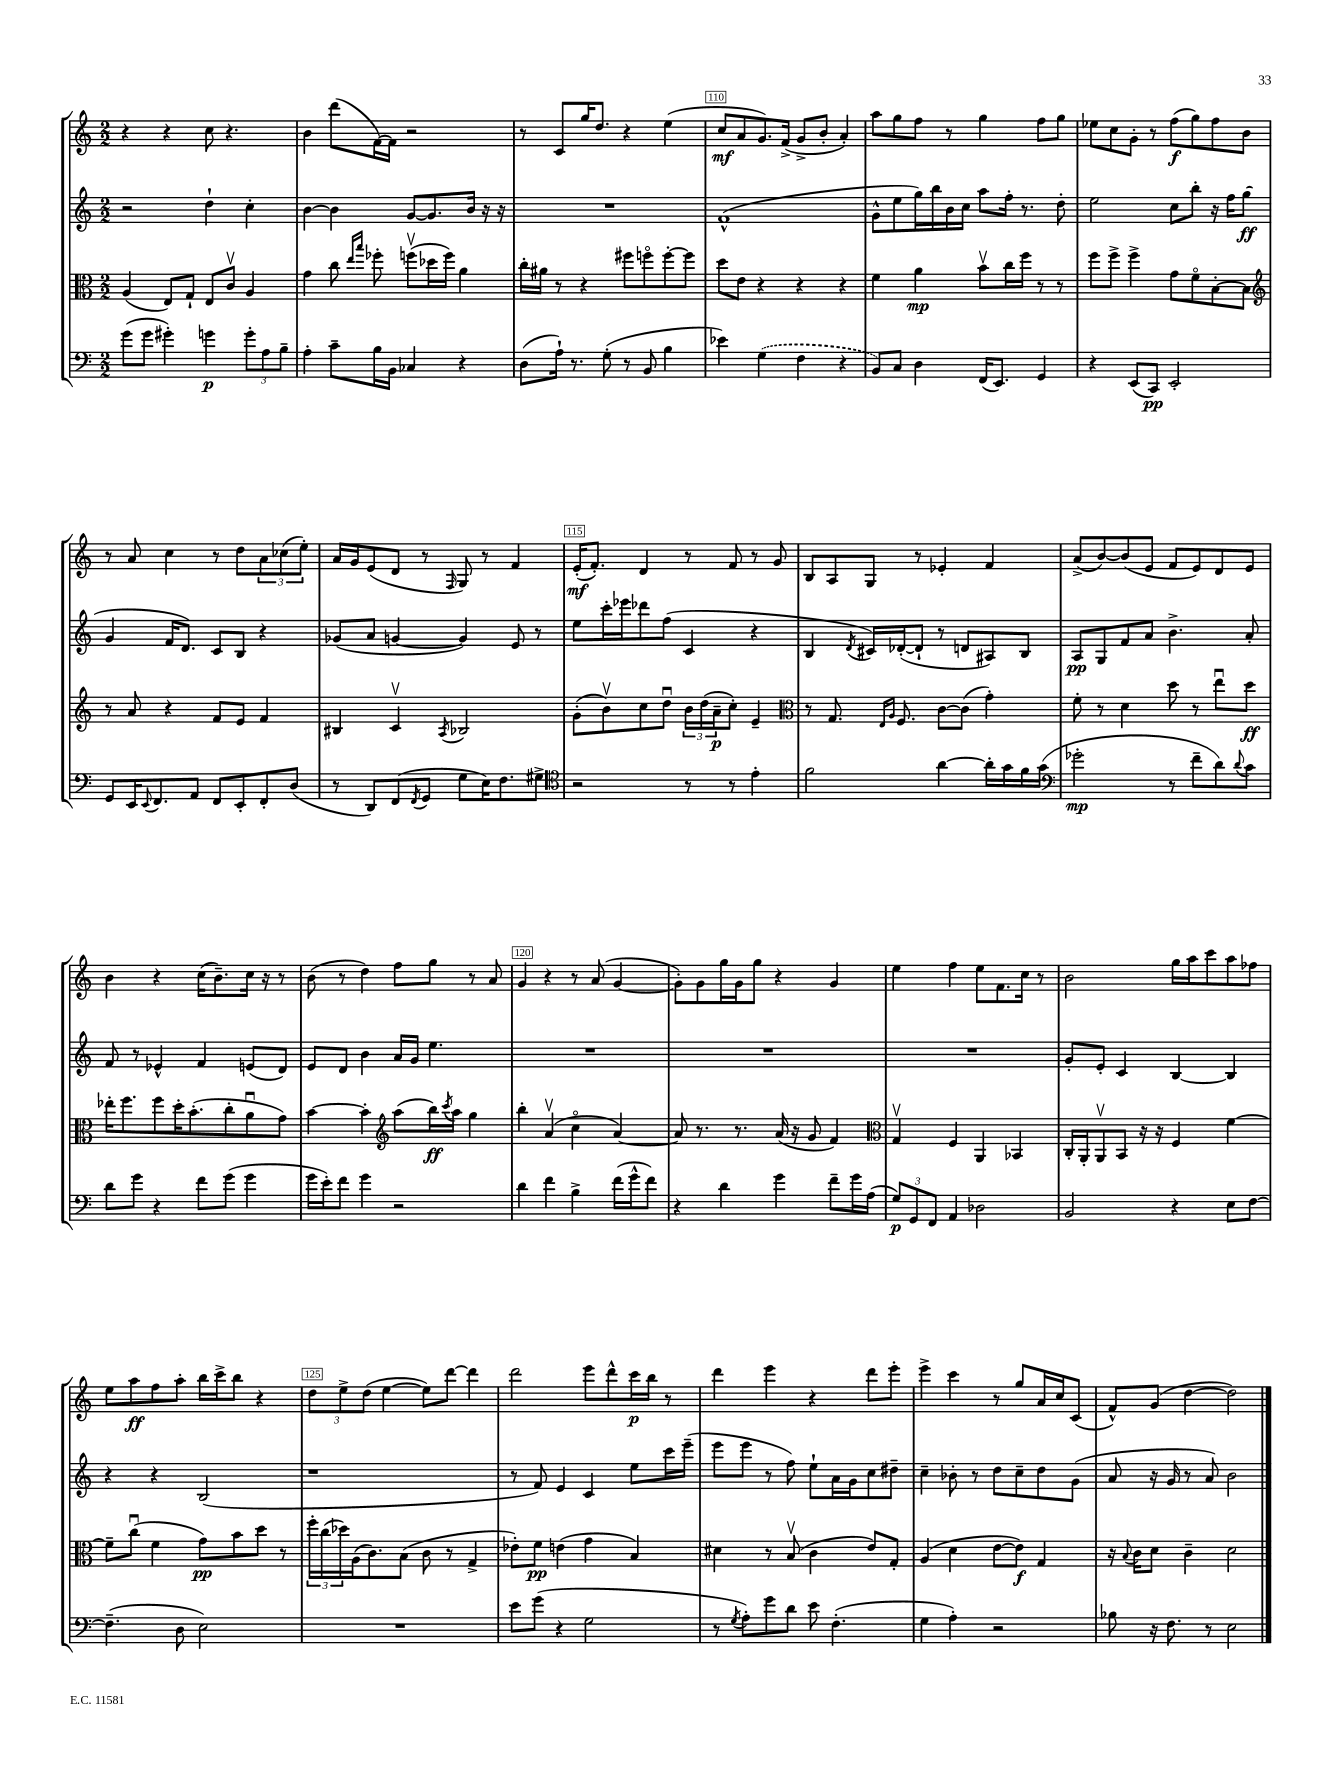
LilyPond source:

<<
\new StaffGroup <<
\new Staff = "s0" {
    \clef treble \key c \major \numericTimeSignature \time 2/2
    r4 r4 c''8 r4. |
    b'4 d'''8( f'16~) f'16 r2 |
    r8 c'8 g''16 d''8. r4 e''4( |
    c''8\mf a'8 g'8.) f'16->( g'8-> b'8-. a'4-.) |
    a''8 g''8 f''8 r8 g''4 f''8 g''8 |
    ees''8 c''8 g'8-. r8 f''8\f( g''8) f''8 b'8 |
    r8 a'8 c''4 r8 d''8 \tuplet 3/2 { a'8 ces''8( e''8-.) } |
    a'16 g'16 e'8( d'8 r8 \grace { f16 } g8) r8 f'4 |
    e'16-.\mf( f'8.-.) d'4 r8 f'8 r8 g'8 |
    b8 a8 g8 r8 ees'4-. f'4 |
    a'8->( b'8~) b'8( e'8 f'8 e'8) d'8 e'8 |
    b'4 r4 c''16( b'8.--) c''16 r16 r8 |
    b'8( r8 d''4) f''8 g''8 r8 a'8 |
    g'4 r4 r8 a'8( g'4~ |
    g'8-.) g'8 g''16 g'16 g''8 r4 g'4 |
    e''4 f''4 e''8 f'8. c''16 r8 |
    b'2 g''16 a''16 c'''8 a''8 fes''8 |
    e''8 a''8\ff f''8 a''8-. b''16 c'''16-> b''8 r4 |
    \tuplet 3/2 { d''8 e''8-> d''8( } e''4~ e''8) d'''8~ d'''4 |
    d'''2 e'''8 d'''8-^ c'''16\p b''16 r8 |
    d'''4 e'''4 r4 d'''8 e'''8-. |
    e'''4-> c'''4 r8 g''8 a'16 c''16 c'8( |
    f'8-^) g'8( d''4~ d''2) \bar "|." |
}
\new Staff = "s1" {
    \clef treble \key c \major \numericTimeSignature \time 2/2
    r2 d''4-! c''4-. |
    b'4~ b'4 g'8~ g'8. b'16 r16 r16 |
    R1 |
    f'1-^( |
    g'8-^ e''8 g''16) b''16 b'16 c''16 a''8 f''16-. r8. d''8-. |
    e''2 c''8 b''8-. r16 f''16 g''8\ff( |
    g'4 f'16 d'8.) c'8 b8 r4 |
    ges'8( a'8 g'4~ g'4) e'8 r8 |
    e''8 c'''16-. ees'''16 des'''8 f''8( c'4 r4 |
    b4 \acciaccatura { d'8 } cis'16) des'16~-.( des'8-! r8 d'8 ais8) b8 |
    a8\pp g8 f'8 a'8 b'4.-> a'8-. |
    f'8 r8 ees'4-^ f'4 e'8( d'8) |
    e'8 d'8 b'4 a'16 g'16 e''4. |
    R1 |
    R1 |
    R1 |
    g'8-. e'8-. c'4 b4~ b4 |
    r4 r4 b2( |
    r1 |
    r8 f'8) e'4 c'4 e''8 c'''16 e'''16--( |
    e'''8 e'''8 r8 f''8) e''8-! a'16 g'16 c''8 dis''8-- |
    c''4-- bes'8-. r8 d''8 c''8-- d''8 g'8( |
    a'8 r16 g'16 r8 a'8) b'2 \bar "|." |
}
\new Staff = "s2" {
    \clef alto \key c \major \numericTimeSignature \time 2/2
    a4( e8) g8-! e8 c'8\upbow a4 |
    g'4 c''8 \grace { e''16 b''16 } fes''8-. f''8\upbow( des''16 f''16) a'4 |
    c''16-. ais'16 r8 r4 fis''8 f''8\flageolet f''8~-. f''8 |
    d''8 e'8 r4 r4 r4 |
    f'4 a'4\mp b'8\upbow c''16 f''16 r8 r8 |
    f''8 f''8-> f''4-> g'8 f'8\flageolet b8~-. b8 |
    \clef treble r8 a'8 r4 f'8 e'8 f'4 |
    bis4 c'4\upbow \acciaccatura { a8 } bes2 |
    g'8-.( b'8\upbow) c''8 d''8\downbow \tuplet 3/2 { b'16 d''16( a'16--\p } c''8-.) e'4-- |
    \clef alto r8 g8. \grace { e16 a16 } f8. c'8~ c'8( g'4-.) |
    f'8-. r8 d'4 d''8 r8 e''8\downbow d''8\ff |
    ees''16-. f''8. f''8 d''16-. b'8.-.( c''8-. a'8\downbow g'8) |
    b'4~ b'4-. \clef treble a''8( b''16\ff) \acciaccatura { c'''8 } a''16 g''4 |
    b''4-. a'4\upbow( c''4\flageolet a'4~) |
    a'8 r8. r8. a'16( r16 g'8 f'4) |
    \clef alto g4\upbow f4 a,4 bes,4 |
    c16-. a,16-. a,8\upbow b,8 r16 r16 f4 f'4~ |
    f'8-- c''8\downbow( f'4 g'8\pp) b'8 d''8 r8 |
    \tuplet 3/2 { f''16-. c''16( des''16) } a16( c'8.) b8( c'8 r8 g4-> |
    ees'8-.) f'8\pp e'4( g'4 b4) |
    dis'4 r8 b8\upbow( c'4 e'8) g8-. |
    a4( d'4 e'8~ e'8\f) g4 |
    r16 \appoggiatura { b8 } c'16 d'8 c'4-- d'2 \bar "|." |
}
\new Staff = "s3" {
    \clef bass \key c \major \numericTimeSignature \time 2/2
    g'8( g'8 gis'4-.) g'4\p \tuplet 3/2 { g'8-. a8 b8-- } |
    a4-. c'8-- b16 b,16 ces4 r4 |
    d8( a16-!) r8. g8-.( r8 b,8 b4 |
    ees'4) \once \slurDashed g4( f4 r4 |
    b,8) c8 d4 f,16( e,8.) g,4 |
    r4 e,8( c,8\pp) e,2-. |
    g,8 e,16 \appoggiatura { e,8 } f,8. a,8 f,8 e,8-. f,8-. d8( |
    r8 d,8) f,8( \acciaccatura { f,8 } g,8 g8 e16) f8. gis8-> |
    \clef tenor r2 r8 r8 e'4-. |
    f'2 a'4~ a'16-. g'16 f'16 g'16( |
    \clef bass ges'2-.\mp r8 f'8-- d'8) \appoggiatura { d'8 } c'8 |
    d'8 g'8 r4 f'8 g'8( g'4 |
    g'16 e'16-.) f'8 g'4 r2 |
    d'4 f'4 b4-> f'16( g'16-^ f'8) |
    r4 d'4 g'4 f'8-- g'16 a16( |
    \tuplet 3/2 { g8\p) g,8 f,8 } a,4 des2 |
    b,2 r4 e8 f8~ |
    f4.--( d8 e2) |
    R1 |
    e'8 g'8( r4 g2 |
    r8 \acciaccatura { g8 } a8-.) g'8 d'8 e'8 f4.-.( |
    g4 a4-.) r2 |
    bes8 r16 f8. r8 e2 \bar "|." |
}
>>
>>
\layout { \context { \Score currentBarNumber = #107 \override BarNumber.break-visibility = ##(#f #t #t) barNumberVisibility = #(every-nth-bar-number-visible 5) \override BarNumber.stencil = #(make-stencil-boxer 0.1 0.3 ly:text-interface::print) } }
